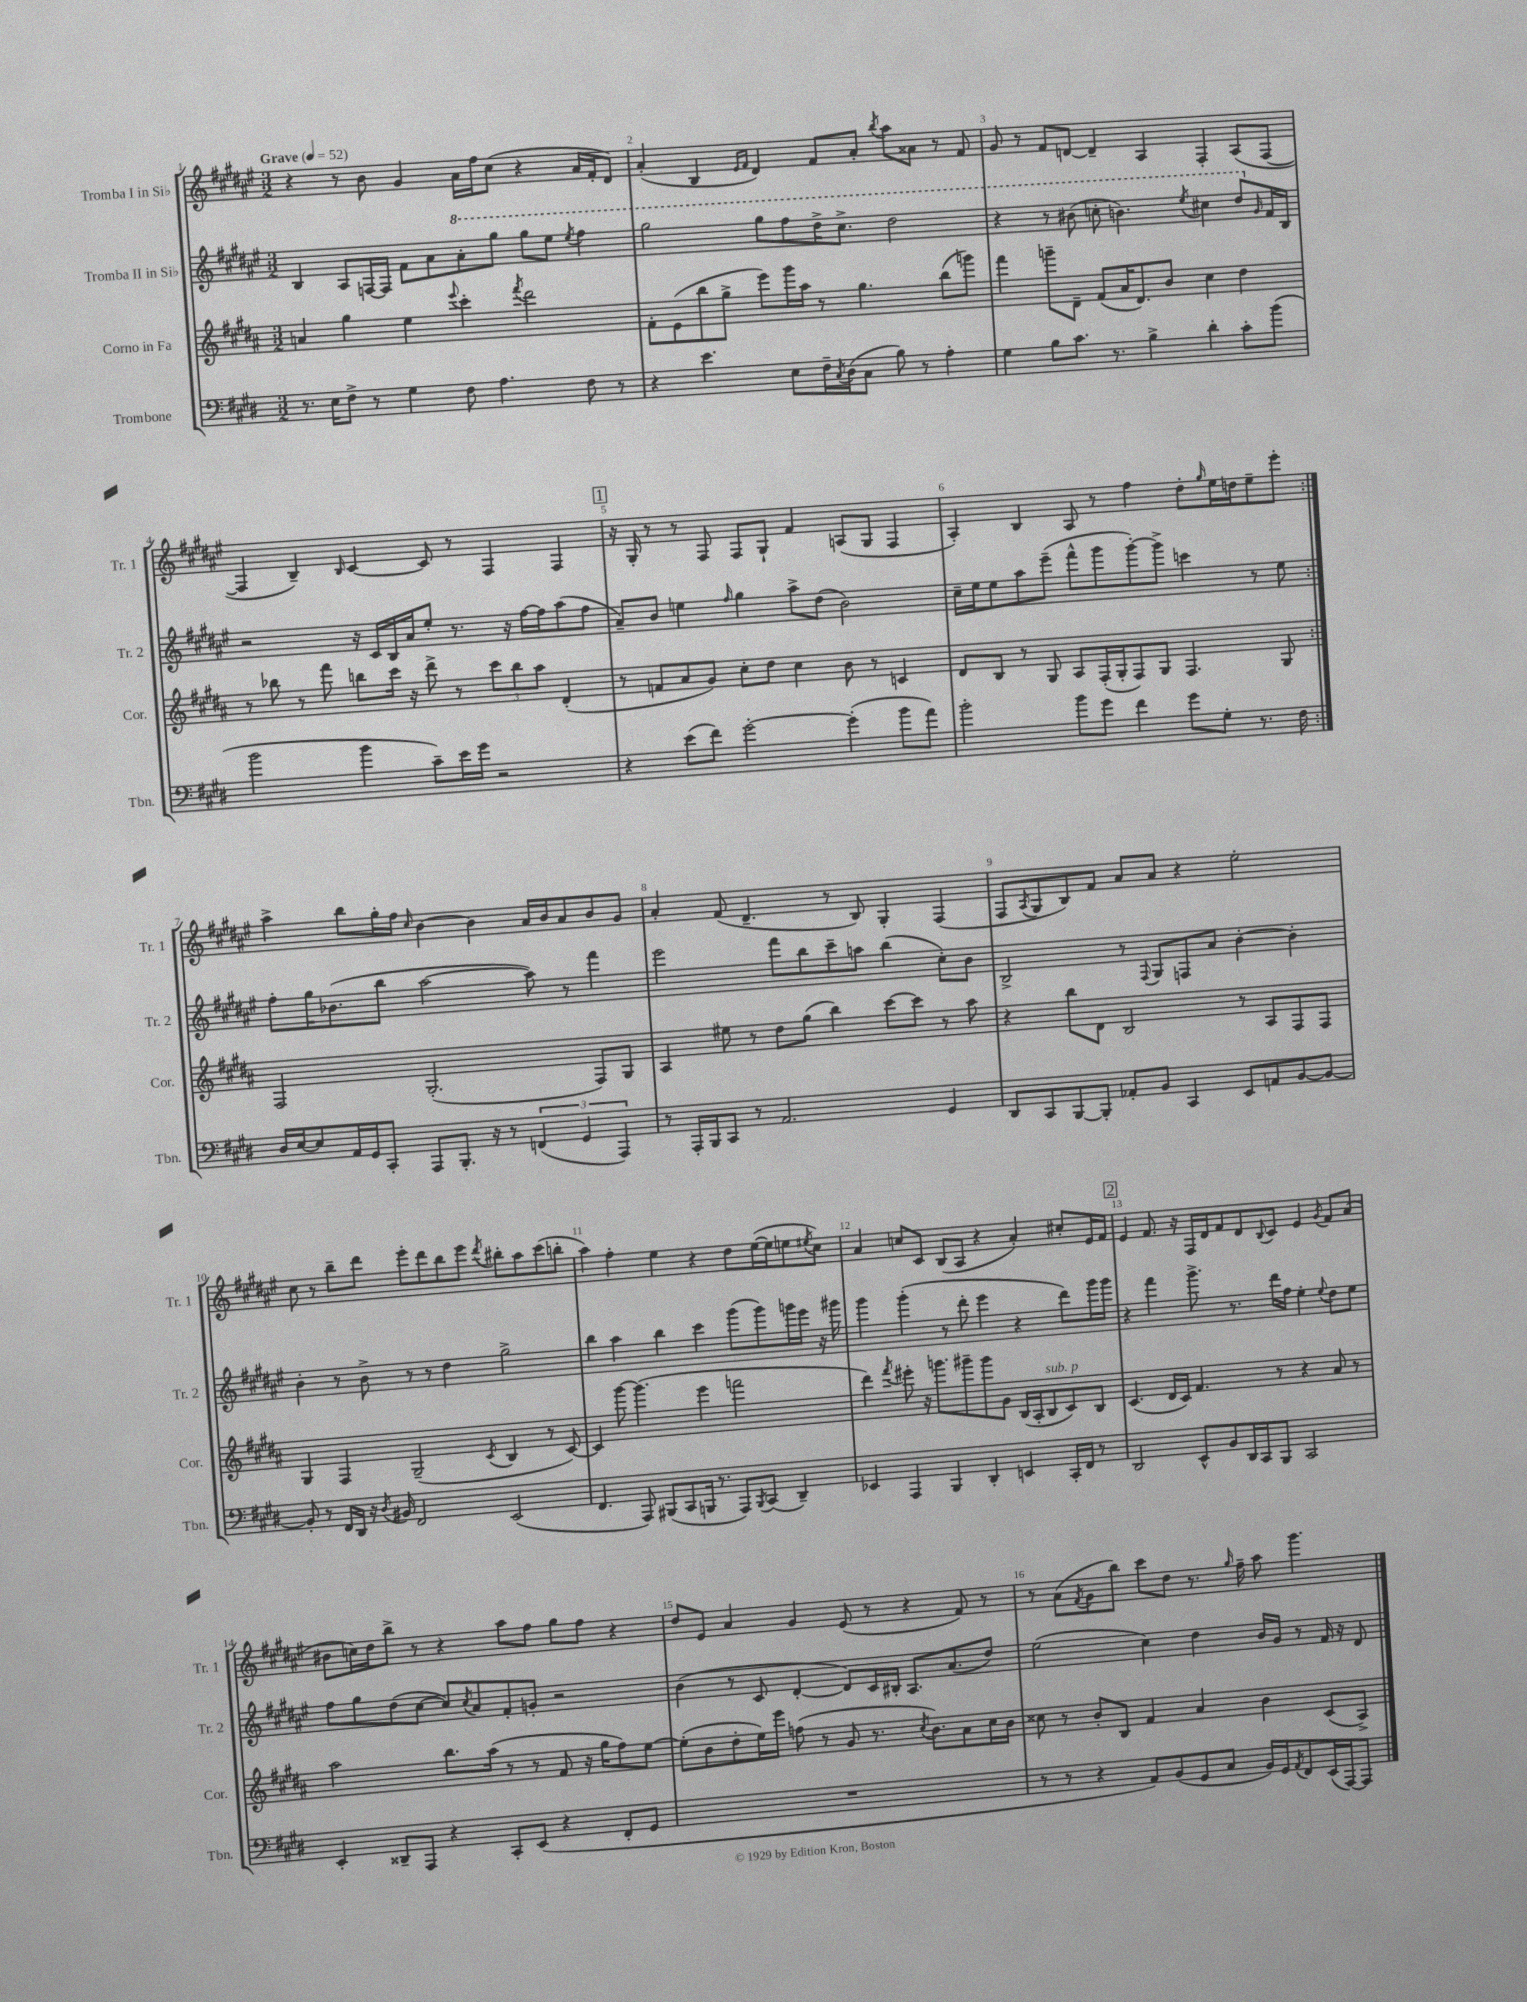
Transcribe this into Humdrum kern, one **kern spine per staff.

**kern	**kern	**kern	**kern
*staff4	*staff3	*staff2	*staff1
*clefF4	*clefG2	*clefG2	*clefG2
*k[f#c#g#d#]	*k[f#c#g#d#a#]	*k[f#c#g#d#a#e#]	*k[f#c#g#d#a#e#]
*M3/2	*M3/2	*M3/2	*M3/2
*MM52	*MM52	*MM52	*MM52
8.r	4a	4B	4r
16E	.	.	.
8F#^	4gg#	8A#	8r
8r	.	[16F	8b
.	.	16F]	.
4G#	4ee	8f#	4g#
.	.	8a#	.
.	8qqeee	.	.
8F#	4ccc#'	8aa#'	16a#
.	.	.	16ff#
4.A	.	8ggg#	(8cc#
.	8qfff#	.	.
.	2ddd#	8ggg#	4r
.	.	8eee#	.
.	.	8qeee#	.
8F#	.	4fff#	16a#
.	.	.	16f#'
8r	.	.	8d#)
=	=	=	=
4r	8f#'	2ggg#	(4a#'
.	(8e	.	.
4.e	8bb	.	4B
.	8gg#^	.	.
.	.	.	16qqe#
.	.	.	16qqf#
.	8eee)	8ggg#	4d#)
8E	16ggg#	8fff#	.
.	16aa#	.	.
16F#~	8r	16ddd#^	8f#
8qC#	.	.	.
(16D#	.	8.ccc#^	.
8C#	4.gg#	.	8a#'
.	.	.	8qbb
8B)	.	2ddd#	8aa#
8r	.	.	8a##
4A'	(8bb	.	8r
.	8ggg)	.	8f#
=	=	=	=
4G#	4fff#	4r	8g#
.	.	.	8r
8B	8ggg~	8r	8f#
8.c#	8d#~	(8bb#	[8d
.	(8f#	8ccc'	4d~]
8.r	.	.	.
.	16a#	4.bb)	.
.	8.d#)	.	.
4B^	.	.	4A#
.	8b	.	.
.	.	8qeee#	.
4d#'	4cc#	4ccc#	4F#'
8c#'	4dd#	8ddd#	(8A#
.	.	16qqg#	.
(8b	.	16f#	[8F#
.	.	16B	.
=	=	=	=
2b	8r	2r	4F#]
.	8bb-	.	.
.	8r	.	4B~)
.	8fff#	.	.
.	.	.	16qqB
4b	8bb	16r	[4c#
.	.	16c#	.
.	16ccc#	16B	.
.	16r	16a#	.
8c#~)	8ddd#^	8ee#'	8c#]
16e	8r	8.r	8r
16g#	.	.	.
2r	12ccc#	.	4F#
.	.	16r	.
.	12bb	.	.
.	.	[16ff#	.
.	12aa#	.	.
.	.	16ff#]	.
.	(4d#'	(8aa#	4F#
.	.	8ff#	.
=	=	=	=
4r	8r	8a#~)	16r
.	.	.	16G#'
.	8f	8b	8r
(8e	8a#	4ee	8r
8f#)	8g#)	.	8F#
.	.	16qqff#	.
[2g#'	8cc#'	4gg#	8F#
.	8dd#	.	8G#`
.	4cc#	8aa#^	4f#
.	.	(8dd#	.
(4g#']	8b	2b)	(8A
.	8r	.	8G#
8b	4c	.	4F#
8a)	.	.	.
=	=	=	=
2b'	8d#	16cc#~	4A#')
.	.	16ee#	.
.	8B	8ee#	.
.	8r	8aa#	4B
.	8G#	(8eee#~	.
8b	8A#	8fff#^^	8A#
8g#	(16F#'	8ggg#	8r
.	16G#'	.	.
4f#	8F#)	[8ggg#')	4ff#
.	8G#	8ggg#^]	.
8g#	4.F#	4ccc	8dd#'
.	.	.	16qqgg#
8G#'	.	.	16ee#
.	.	.	16dd
8.r	.	8r	8ee#~
.	8G#	8ee#	8eee#'
16F#	.	.	.
=:|!	=:|!	=:|!	=:|!
16D#	2F#	8ff#'	4aa#^
[16E	.	.	.
8E]	.	16gg#	.
.	.	(8.b-	.
16AA	.	.	8bb
16GG#	.	.	.
8CC#'	.	8bb	16gg#'
.	.	.	16ff#
.	.	.	16qqcc#
8AAA	(2.G#'	[2aa#	[4b
8.BBB'	.	.	.
.	.	.	4b]
16r	.	.	.
8r	.	.	.
(6FF	.	8aa#])	16a#
.	.	.	16b
.	.	8r	8a#
6GG#	.	.	.
.	8F#)	4fff#	8b
6AAA)	.	.	.
.	8G#	.	8g#
=	=	=	=
8r	4A#	2eee#	4a#'
16AAA'	.	.	.
16BBB	.	.	.
8CC#	8ee#	.	(8f#
8r	8r	.	4.d#~
2.AA	8dd#	8fff#	.
.	(8gg#	8bb	.
.	4bb)	8ccc#~	8r
.	.	8aa	8B)
.	[8ccc#	(4bb	4G#'
.	8ccc#]	.	.
4GG#	8r	8cc#')	(4F#
.	8aa#	8b	.
=	=	=	=
8DD#	4r	2B^	8F#
.	.	.	8qA#
8CC#	.	.	8G#
[8BBB	8bb	.	8B)
8BBB']	8d#	.	8f#
8AA-'	2B	8r	8a#
.	.	8qqF#	.
8BB	.	8G#	8a#
4CC#	.	8F	4r
.	.	8a#	.
8EE	8r	[4b'	2ee#'
8AA	8A#	.	.
[8BB	8F#	4b']	.
8BB_	8F#	.	.
=	=	=	=
8BB']	4G#	4b'	8cc#
8r	.	.	8r
16FF#	4F#	8r	8bb~
16DD#	.	.	.
16r	.	8b^	8ddd#
8qD#	.	.	.
16BB#	.	.	.
2FF#	(2G#~	8r	8eee#'
.	.	8r	8ddd#
.	.	4dd#	8bb
.	.	.	8eee#
.	8qc#	.	8qddd#
(2EE	4B	2gg#^	8bb#'
.	.	.	8aa#
.	8r	.	(8ccc#
.	[8c#)	.	8bb'
=	=	=	=
4.FF#	4c#]	4bb	4aa#)
.	[8ggg#	4aa#	4ff#'
8AAA)	(4.ggg#]	.	.
(8BBB#	.	4bb	4ee#
8CC#	.	.	.
16BBB	4eee	4ccc#	4r
8.r	.	.	.
8AAA)	2fff	(8ggg#	8dd#
8qBBB	.	.	.
(8CC#	.	8ggg#)	([16ee#
.	.	.	16ee#]
4DD#~)	.	16ggg	8ee
.	.	16eee#	.
.	.	.	8qee#
.	.	16r	8cc#)
.	.	16ggg#	.
=	=	=	=
4EE-	4ddd#)	4ggg#	4a#
.	8qfff#	.	.
4AAA	8eee#'	(4ggg#'	8cc
.	16r	.	8c#
.	8.ggg	.	.
4BBB	.	8r	(8B
.	8ggg#~	8ddd#'	8A#
4DD#'	8ggg#	4eee#	4r
.	8g#	.	.
4EE	(16B	4r	4a#')
.	16A#'	.	.
.	8B	.	.
16CC#'	8c#)	8ddd#)	8cc#'
16FF#	.	.	.
8r	8B	16ggg#	16e#
.	.	16ggg#	16f#
=	=	=	=
2DD#	(4.c#	4r	4e#
.	.	4fff#	8.f#
.	16d#	.	.
.	16c#)	.	16r
8EE^^	4.f#	8.ggg#^	16F#
.	.	.	16d#
8BB	.	.	8f#
.	.	8.r	.
16DD#	.	.	8d#
16CC#	.	.	.
.	.	.	8qqB
8BBB	8r	16ddd#	8c#
.	.	16ff#	.
2CC#	4r	4ee#'	4e#
.	.	8qqee#	8qg#
.	8a#	8dd#	8f#
.	8r	8ee#	(8a#
=	=	=	=
4EE'	2aa#	8ff#	8b#
.	.	8gg#	16cc)
.	.	.	16dd#
8DD##~	.	(8dd#	8bb^
8AAA	.	[8cc#	8r
4r	8.bb	8cc#])	4r
.	.	8qcc#	.
.	.	8a#	.
.	(16aa#	.	.
8CC#'	8r	8f#'	8aa#
(8EE	8r	8g'	8ff#
4r	8f#	2r	8gg#
.	16r	.	8ff#
.	16gg#	.	.
8FF#'	8ff#)	.	4r
8GG#	[8ee	.	.
=	=	=	=
1.r	(8ee']	(4b	8dd#
.	8b	.	8e#
.	8dd#'	8r	4a#
.	16ee)	8c#	.
.	16eee	.	.
.	(8ff	[4d#'	4g#
.	8r	.	.
.	8g#	8d#])	(8e#
.	8.r	16c#	8r
.	.	16B#'	.
.	.	8.A#	4r
.	8qcc#	.	.
.	8.b)	.	.
.	.	(8.a#	.
.	8a#	.	8f#)
.	16cc#	8dd#)	8r
.	16b	.	.
=	=	=	=
8r	8cc##	(2ee#	8r
8r	8r	.	(8a#
.	.	.	8qf#
4r	8b'	.	8g#
.	8B	.	8bb)
8AA)	4f#	4cc#)	8ccc#
(8BB	.	.	8dd#
8GG#	4a#	4dd#	8.r
8C#	.	.	.
.	.	.	16qqgg#
.	.	.	16ff#~
16BB)	4b	16b	8aa#
16GG#	.	16g#	.
8qAA	.	.	.
8FF#	.	8r	4.ggg#
(16EE	(8c#	16f#	.
[16AAA)	.	16r	.
8AAA]	8A#^)	8d#	.
==	==	==	==
*-	*-	*-	*-
